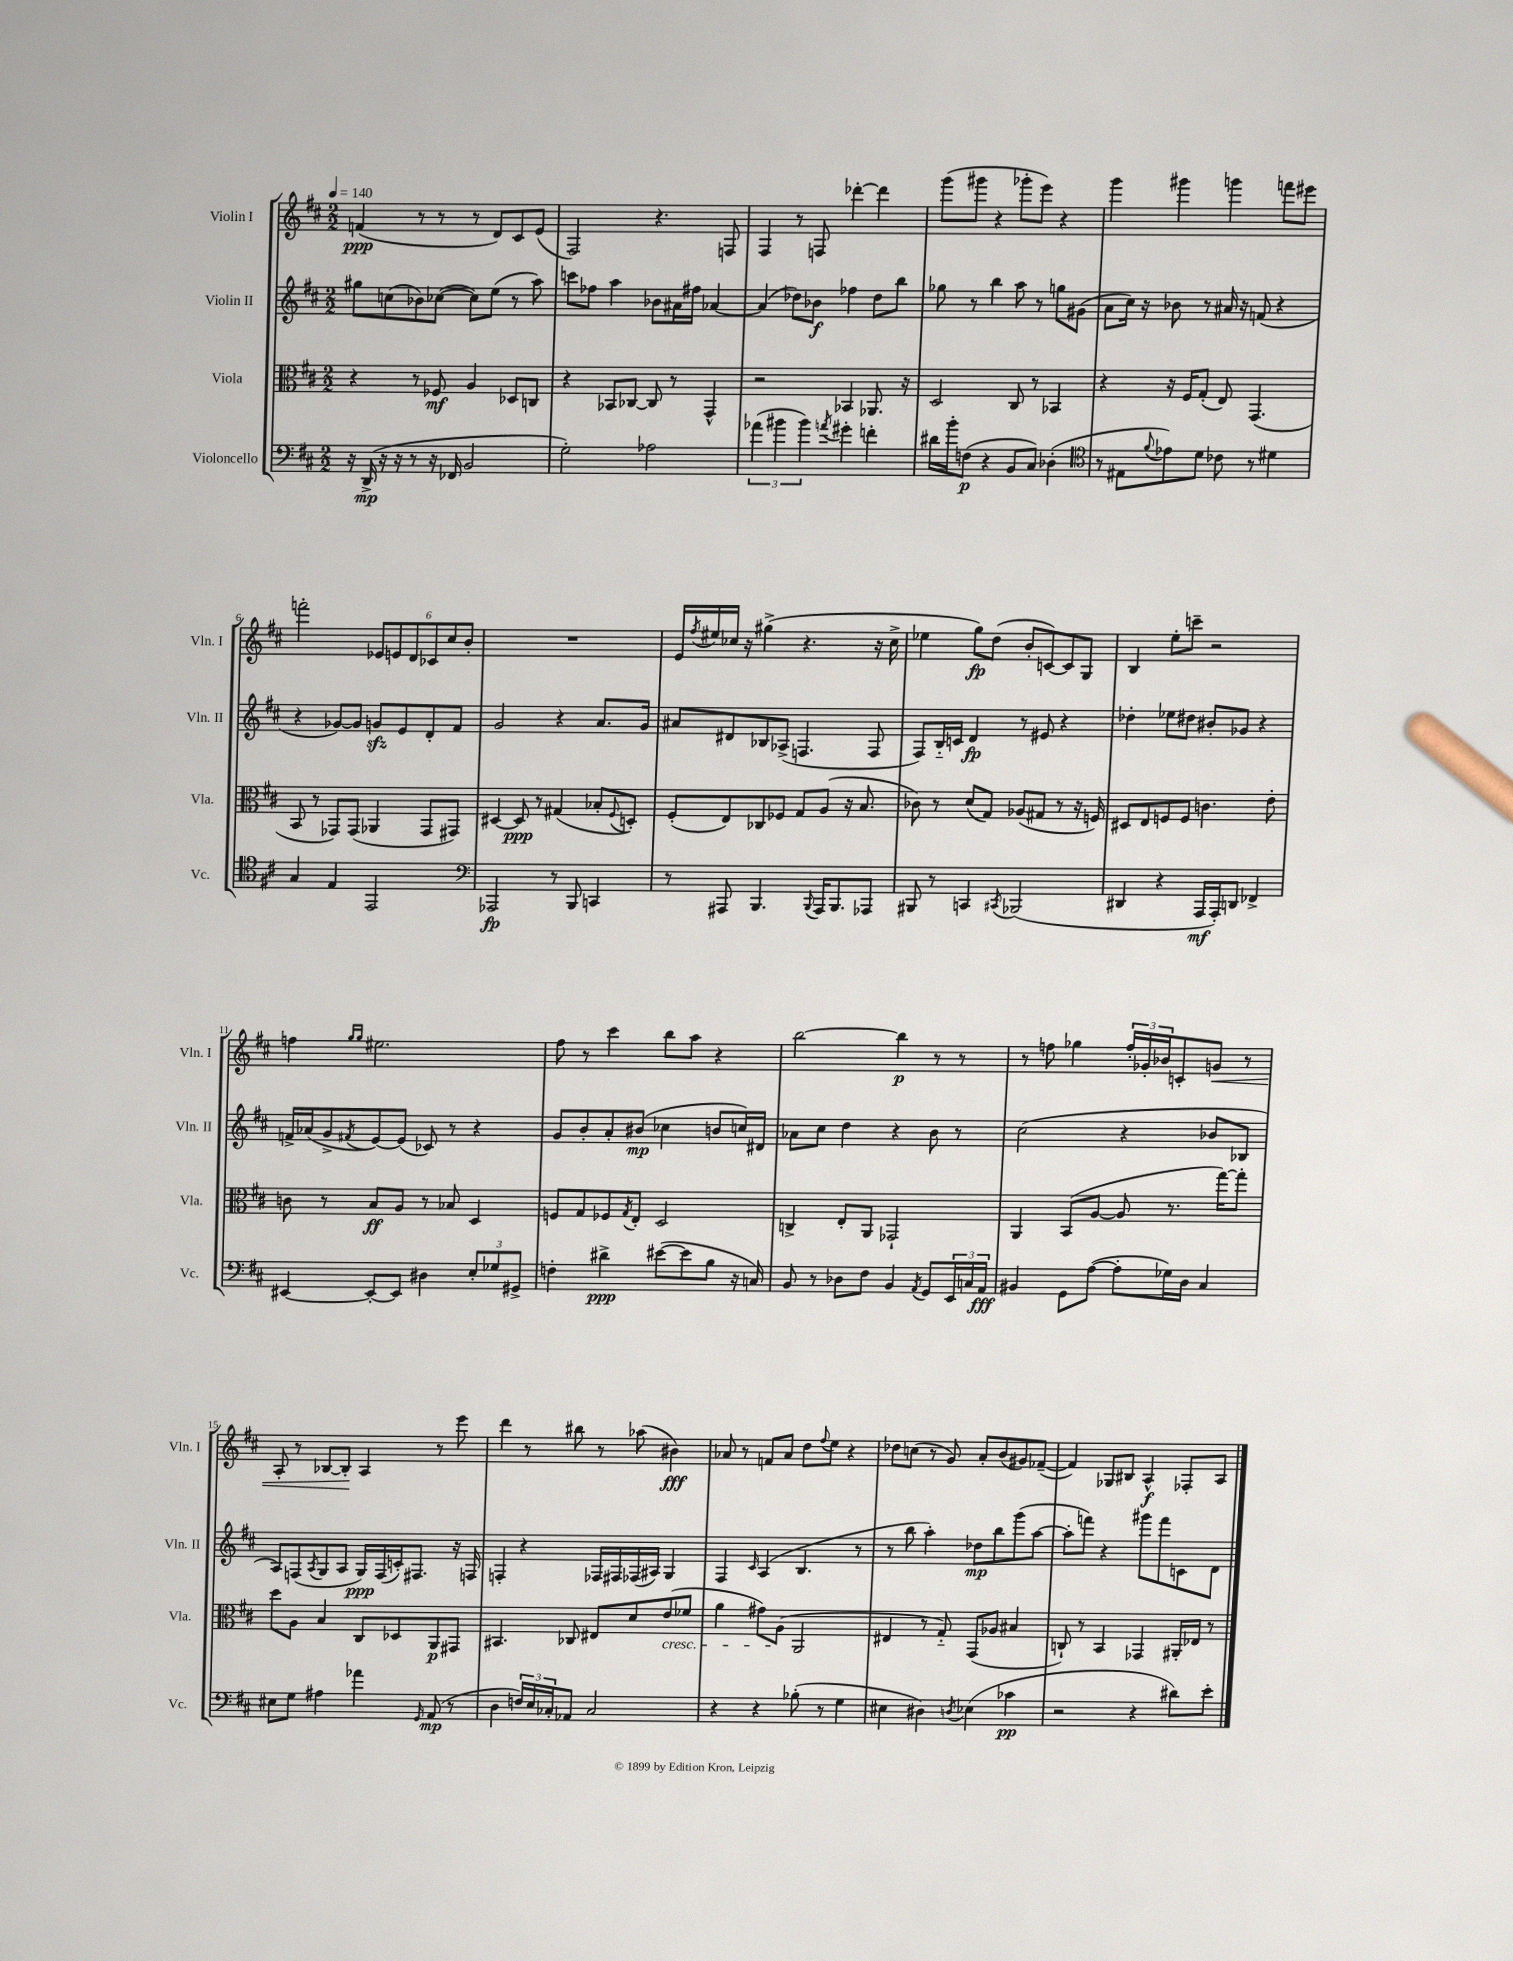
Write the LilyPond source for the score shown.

<<
\new StaffGroup <<
\new Staff = "s0" \with { instrumentName = "Violin I" shortInstrumentName = "Vln. I" } {
    \clef treble \key d \major \numericTimeSignature \time 2/2 \tempo 4 = 140
    f'4\ppp( r8 r8 r8 d'8) cis'8 e'8( |
    fis2) r4. f8 |
    fis4 r8 f8 des'''4~-. des'''4 |
    g'''8( gis'''8 r4 ges'''8-. e'''8) r4 |
    g'''4 gis'''4 g'''4 f'''8 eis'''8 |
    f'''2-. \tuplet 6/4 { ees'8 e'8 d'8 ces'8 cis''8 b'8-. } |
    R1 |
    e'16 \acciaccatura { fis''8 } eis''16 ces''16 r16 gis''4->( r4. r16 ces''16-> |
    ees''4 g''8\fp) d''8( b'8-. c'8~) c'8 g8 |
    b4 e''8-. c'''8-- r2 |
    f''4 \grace { g''16 g''16 } eis''2. |
    fis''8 r8 cis'''4 b''8 a''8 r4 |
    b''2~ b''4\p r8 r8 |
    r8 f''8 ges''4 \tuplet 3/2 { f''16-. ges'16-. bes'16 } c'8-. g'8\< r8 |
    a8-. r8 bes8~ bes8-.\! a4 r8 e'''8 |
    d'''4 r8 bis''8 r8 aes''8( bis'4\fff) |
    aes'8 r8 f'8 aes'8 d''8 \appoggiatura { fis''8 } e''8 r4 |
    des''8 c''8( r8 g'8) a'8-. b'8( gis'8) fes'8~--( |
    fes'4) ges8 bis8 a4-^\f fes8-. a8 \bar "|." |
}
\new Staff = "s1" \with { instrumentName = "Violin II" shortInstrumentName = "Vln. II" } {
    \clef treble \key d \major \numericTimeSignature \time 2/2
    gis''8 c''8( bes'8) ces''8~( ces''8) e''8( r8 a''8) |
    c'''8 fes''8 a''4 bes'8 ais'16 fis''16 aes'4~ |
    aes'4( des''8) bes'8\f fes''4 des''8 b''8 |
    ges''8 r8 b''4 a''8 r8 g''8 gis'8( |
    a'8 cis''16) r16 bes'8 r8 ais'16 r16 f'8( r4 |
    r4 ges'8~) ges'8 g'8\sfz e'8 d'8-. fis'8 |
    g'2 r4 a'8. g'16 |
    ais'8 dis'8 bes8 aes8->( f4. f8 |
    fis8) b16-_ c'16 d'4\fp r8 eis'8 r4 |
    des''4-. ees''8 dis''8 bis'8-. ges'8 r4 |
    f'16-> aes'16( g'8-> \acciaccatura { fis'8 } e'8~) e'8( ces'8) r8 r4 |
    g'8 b'8-. a'8-. bis'8\mp( ces''4 b'8 c''16) dis'16 |
    aes'8 cis''8 d''4 r4 b'8 r8 |
    cis''2( r4 bes'8 bes8 |
    a8) f8( \acciaccatura { a8 } g8 a8 g16\ppp) f16( c'16-.) fis8. r16 f16 |
    f4-. r4 fes16 fis16 fes16( ais16) g4 |
    fis4 \grace { cis'16 } a4( b4. r8 |
    r8 b''8 a''4-.) des''8\mp b''8 g'''8( a''8~ |
    a''8-. f'''8) r4 gis'''8 f'''8 c'8 d'8 \bar "|." |
}
\new Staff = "s2" \with { instrumentName = "Viola" shortInstrumentName = "Vla." } {
    \clef alto \key d \major \numericTimeSignature \time 2/2
    r4 r8 fes8\mf a4 des8 c8 |
    r4 bes,8 ces8~ ces8 r8 g,4-^ |
    r2 bes,4 aes,8. r16 |
    d2 cis8 r8 bes,4 |
    r4 r16 fis16 g8-.( e8) g,4.( |
    b,8 r8 ges,8) ges,8( aes,4 ges,8 gis,8) |
    dis4~ dis8\ppp r8 gis4( bes8-. \appoggiatura { fis8 } d8-.) |
    fis8-.( e8) ces8 fes8 g8 a8( r16 b8. |
    ces'8) r8 d'8( g8) aes8( gis8 r8 r16 f16) |
    dis8 e8 f8 f8 c'4. e'8-. |
    c'8 r8 b8\ff a8 r8 bes8 d4 |
    f8 g8 fes8 \acciaccatura { g8 } e8-. d2 |
    c4-> e8-. a,8 ges,2-! |
    a,4 b,8( a8~ a8 r8. g''16~) g''8-. |
    d''8 a8 b4 cis8 des8 a,8\p gis,8 |
    bis,4. ces8 eis8 d'8 e'8\cresc( fes'8 |
    a'4 gis'8) a8\!( a,2 |
    eis4 r8 g8-_) g,8( aes8 bis4 |
    c8-!) r8 b,4 ges,4 ais,16-. ees16 r8 \bar "|." |
}
\new Staff = "s3" \with { instrumentName = "Violoncello" shortInstrumentName = "Vc." } {
    \clef bass \key d \major \numericTimeSignature \time 2/2
    r16 d,16->\mp( r16 r16 r8 r16 fes,16 b,2 |
    g2-.) aes2 |
    \tuplet 3/2 { aes'4( bis'4 bis'4) } \acciaccatura { a'8 } gis'4-. f'4-. |
    dis'16 b'16-. f8\p( r4 b,8 cis8) des4-.( |
    \clef tenor r8 eis8 \appoggiatura { fis'8 } ees'8) d'8 ces'8 r8 dis'4 |
    g4 e4 e,2 |
    \clef bass aes,,2\fp r8 b,,8 c,4 |
    r8 ais,,8 b,,4. \appoggiatura { b,,8 } ais,,16 b,,8. aes,,8 |
    bis,,8 r8 c,4 \acciaccatura { cis,8 } bes,,2( |
    dis,4 r4 a,,16\mf a,,16-.) d,8 fes,4-> |
    eis,4~ eis,8~-. eis,8 dis4 \tuplet 3/2 { e8-. ges8 gis,8-> } |
    f4-. dis'4->\ppp eis'8~( eis'8 b8 r16 c16) |
    b,8 r8 des8 fis8 b,4 \acciaccatura { a,8 } g,8 \tuplet 3/2 { e,16 c16 a,16\fff } |
    bis,4 g,8 a8~( a8-. ges16) d16 cis4 |
    eis8 g8 ais4 aes'4 \grace { g,16 } a,8\mp( r8 |
    d4 \tuplet 3/2 { f16) e16 ces16-. } aes,8 ces2 |
    r4 r4 bes8-.( r8 g4 |
    eis4 dis4) \acciaccatura { d8 } ees4( ces'4\pp |
    r2 r4 dis'8) e'8-. \bar "|." |
}
>>
>>
